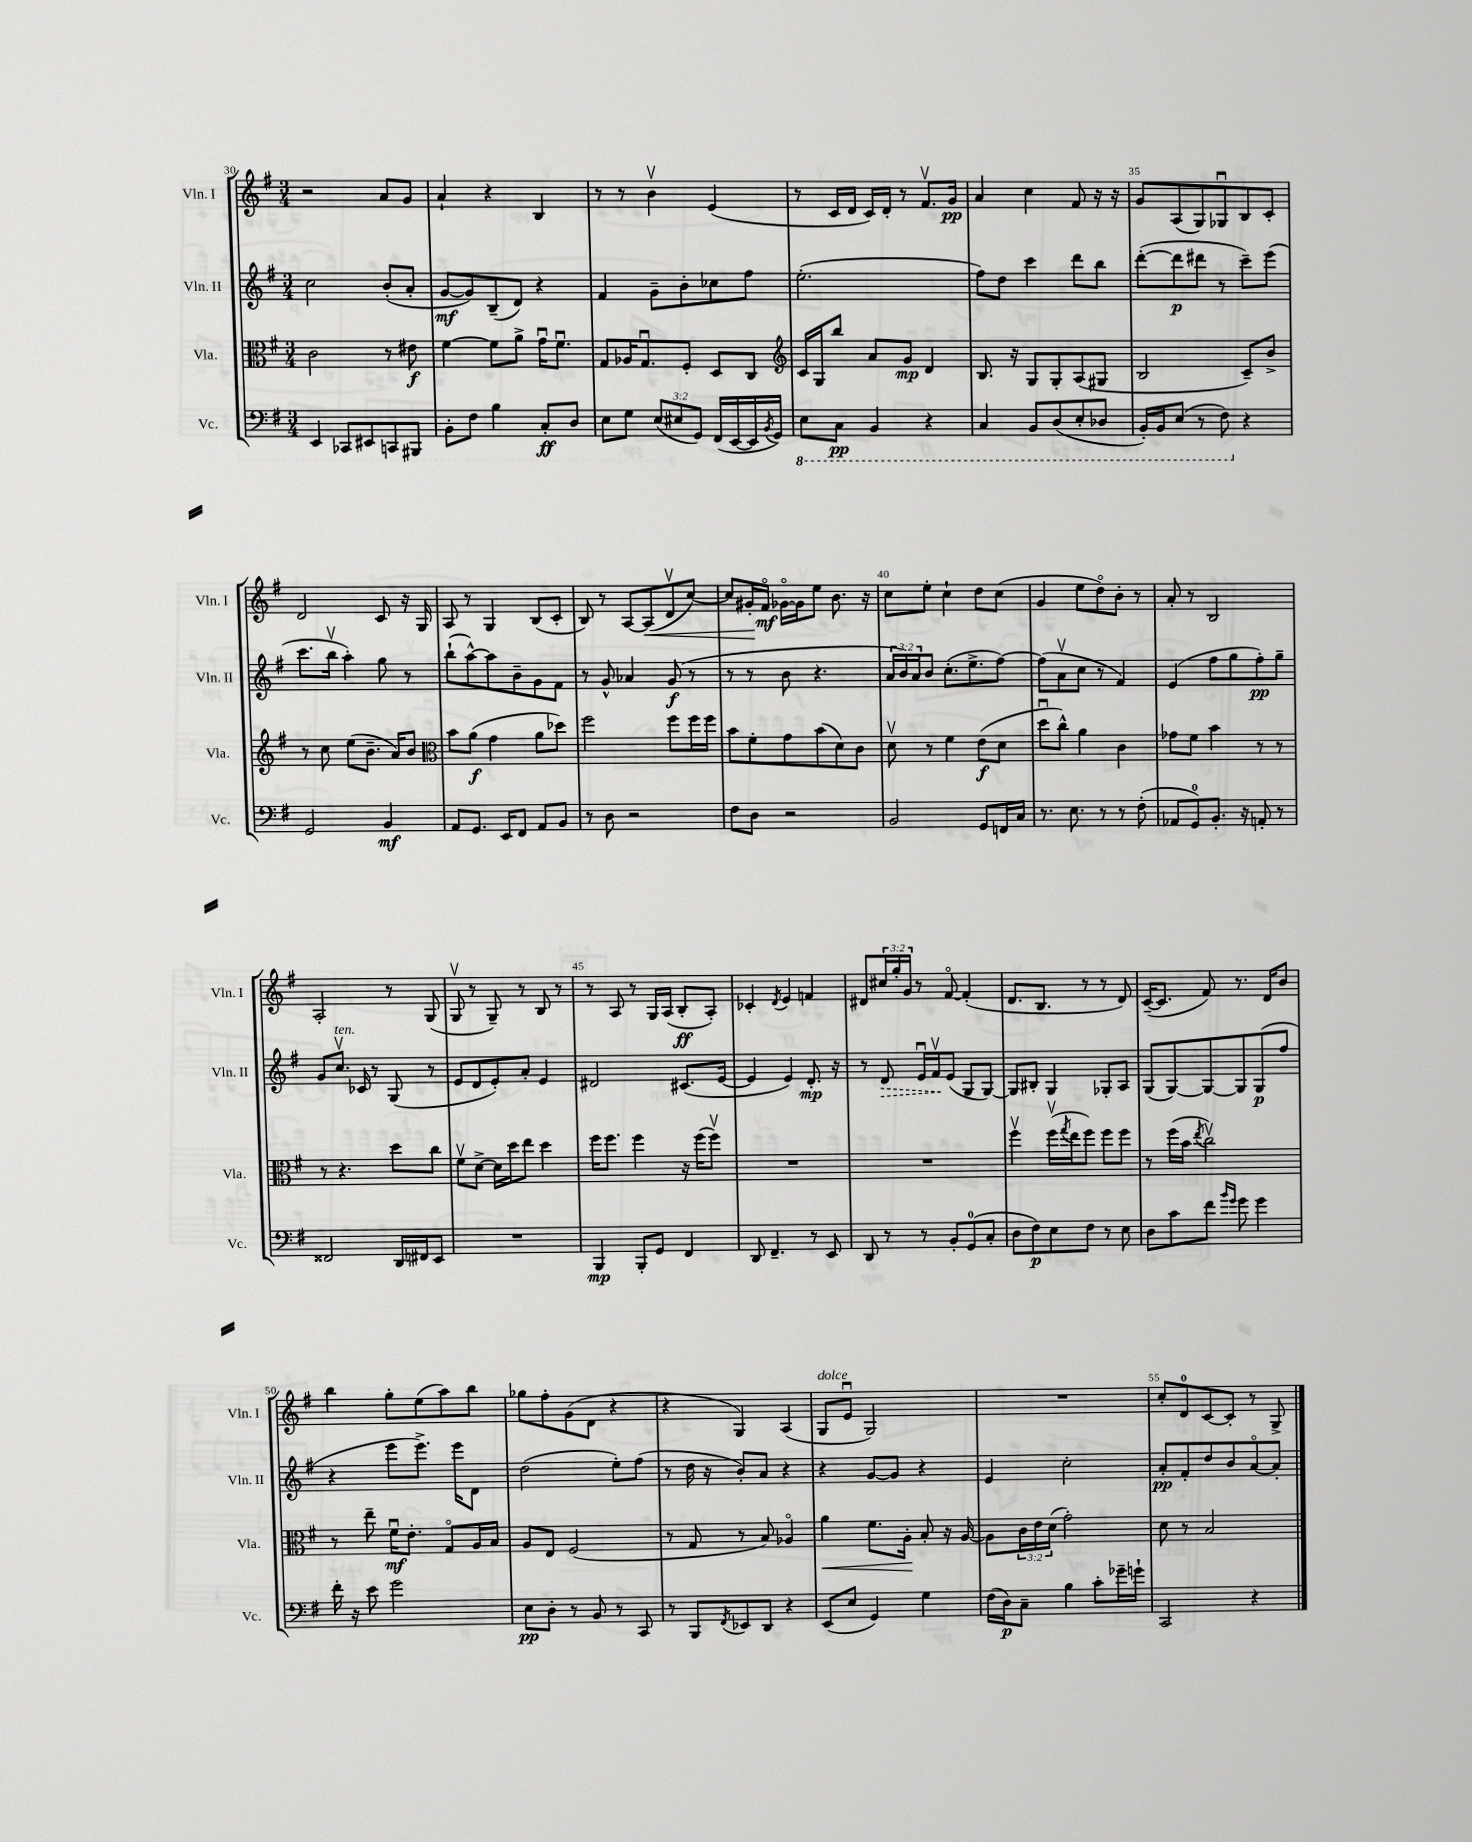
<<
\new StaffGroup <<
\new Staff = "s0" \with { instrumentName = "Vln. I" shortInstrumentName = "Vln. I" } {
    \clef treble \key g \major \numericTimeSignature \time 3/4 \override Staff.TupletNumber.text = #tuplet-number::calc-fraction-text
    r2 a'8 g'8 |
    a'4-! r4 b4 |
    r8 r8 b'4\upbow e'4( |
    r8 c'16 d'16 c'16) d'16-. r8 fis'8.\upbow g'16\pp |
    a'4 c''4 fis'8 r16 r16 |
    g'8 a8( g8) ges8\downbow b8 c'8-. |
    d'2 c'8 r16 g16 |
    a8 r8 g4 b8( c'8-. |
    b8) r8 a8~ a8\<( d'8\upbow c''8~) |
    c''8 gis'16-.\! fis'16\flageolet\mf ges'16~\flageolet ges'16 e''8 b'8. r16 |
    c''8 e''8-. c''4-! d''8 c''8( |
    g'4 e''8 d''8\flageolet) b'8-. r8 |
    a'8-. r8 b2 |
    a2-. r8 g8( |
    g8\upbow r8 g8--) r8 b8 r8 |
    r8 a8 r8 g16 a16( b8-.\ff a8-.) |
    ces'4-. \acciaccatura { d'8 } e'4 f'4 |
    dis'8 \tuplet 3/2 { cis''16 g''16-. g'16 } r8 fis'8~\flageolet fis'4-.( |
    d'8. b8. r8 r8 d'8) |
    c'16~--( c'8. fis'8) r8. d'16 b'8 |
    b''4 g''8-. e''8( a''8) b''8 |
    ges''8 fis''8-. g'8( d'8 r4 |
    r4 g4) a4( |
    g8^\markup { \italic "dolce" } e'8\downbow g2) |
    R2. |
    c''8-. d'8-0 c'8~ c'8-. r8 g8-> \bar "|." |
}
\new Staff = "s1" \with { instrumentName = "Vln. II" shortInstrumentName = "Vln. II" } {
    \clef treble \key g \major \numericTimeSignature \time 3/4 \override Staff.TupletNumber.text = #tuplet-number::calc-fraction-text
    c''2 b'8-.( a'8-. |
    g'8~\mf g'8) b8--( d'8) r4 |
    fis'4 g'8-- b'8-. ces''8 fis''8 |
    e''2.-.( |
    fis''8) d''8 c'''4 d'''8 b''8 |
    d'''8~-.( d'''8\p dis'''8 r8 c'''8--) e'''8( |
    c'''8. b''16\upbow a''4-.) g''8 r8 |
    b''8-!( a''8~-^) a''8 b'8-- g'8 fis'8 |
    r8 g'8-^ aes'4 g'8\f( r8 |
    r8 r8 b'8 r4. |
    \tuplet 3/2 { a'16 b'16) a'16 } b'8 c''8.-.( e''8.-> fis''8~) |
    fis''8( a'8\upbow c''8 r8 fis'4) |
    e'4( fis''8 g''8 fis''8-.\pp) g''8-- |
    g'8 c''8.\upbow^\markup { \italic "ten." } ces'16 r8 g8( r8 |
    e'8 d'8 e'8-.) a'8-. e'4 |
    dis'2 cis'8.( e'16~ |
    e'4 e'4) d'8.-.\mp r16 |
    r8 \once \override Hairpin.style = #'dashed-line d'8\> e'16\downbow fis'16\upbow\! e'8( g8 g8~) |
    g8 bis8-. g4 ges8-. a8 |
    g8( g8~) g8~ g8 g8\p( fis''8 |
    r4 e'''8 e'''8.->) e'''16 d'8 |
    d''2( e''8-.) fis''8( |
    r8 d''16 r16 b'8-.) a'8 r4 |
    r4 g'8~ g'8 r4 |
    e'4 c''2-. |
    a'8-.\pp fis'8-. d''8 b'8 a'8~\flageolet a'8-. \bar "|." |
}
\new Staff = "s2" \with { instrumentName = "Vla." shortInstrumentName = "Vla." } {
    \clef alto \key g \major \numericTimeSignature \time 3/4 \override Staff.TupletNumber.text = #tuplet-number::calc-fraction-text
    c'2 r8 eis'8\f |
    fis'4~ fis'8 a'8-> g'16\downbow fis'8.\downbow |
    g8 aes16 g8.\downbow fis8-. d8 c8 |
    \clef treble c'16 g16 b''8 a'8 g'8\mp d'4 |
    b8. r16 g8 g8-. a8( gis8 |
    b2 c'8--) b'8-> |
    r8 c''8 e''8( b'8.-- a'16) b'8 |
    \clef alto b'8 a'8\f( g'4 a'8 des''8) |
    fis''2 fis''8 fis''16 fis''16 |
    b'8 fis'8-. g'8 b'8( d'8) c'8 |
    d'8\upbow r8 fis'4 e'8\f( d'8 |
    d''8\downbow c''8-^) a'4 c'4 |
    ges'8 fis'8 b'4 r8 r8 |
    r8 r4. d''8 c''8 |
    fis'8\upbow d'8~-> d'16 d''16 e''8 d''4 |
    fis''16 fis''8. fis''4 r16 fis''16( fis''8\upbow) |
    R2. |
    R2. |
    fis''4\upbow fis''16\upbow( \acciaccatura { g''8 } e''16 fis''8) fis''8 fis''8 |
    r8 fis''16( b'16 \acciaccatura { e''8 } c''2\upbow) |
    r8 e''8-- fis'16\downbow\mf e'8.-. g8\flageolet a16 b16 |
    a8 e8 fis2( |
    r8 g8 r8 b8) aes4\flageolet |
    a'4\< fis'8. a16-.\! b8-. r16 a16~ |
    a8 \tuplet 3/2 { c'16 e'16 d'16( } g'2-.) |
    d'8 r8 b2 \bar "|." |
}
\new Staff = "s3" \with { instrumentName = "Vc." shortInstrumentName = "Vc." } {
    \clef bass \key g \major \numericTimeSignature \time 3/4 \override Staff.TupletNumber.text = #tuplet-number::calc-fraction-text
    e,4 ces,8 eis,8 c,8 bis,,8 |
    b,8-. fis8 b4 c8-.\ff d8 |
    e8 g8 \tuplet 3/2 { e8( eis8 g,8) } fis,16( e,16~ e,16 \acciaccatura { b,8 } g,16) |
    \ottava #-1 e,8 c,8\pp b,,4 r4 |
    c,4 b,,8 d,8( e,8-. des,8 |
    b,,16-.) b,,16 e,8( r8 fis,8) \ottava #0 r4 |
    g,2 b,4\mf |
    a,8 g,8. e,16 fis,8 a,8 b,8 |
    r8 d8 r2 |
    fis8 d8 r2 |
    b,2 g,8 f,16 c16 |
    r8. e8. r8 r8 fis8-.( |
    aes,8 g,8-0) b,8.-. r16 a,8-. r8 |
    fisis,2 d,16 fis,16 e,8 |
    R2. |
    b,,4\mp b,,8-. g,8 fis,4 |
    d,8 fis,4.-- r8 e,8 |
    d,8 r8 r8 b,8-. g,8-0( c8-. |
    d8 fis8\p) e8 fis8 r8 e8 |
    d8 c'8 fis'8 \grace { b'16 g'16 } g'8 g'4 |
    fis'16-. r16 e'8 g'2 |
    e8\pp d8-. r8 b,8 r8 c,8 |
    r8 b,,8 \acciaccatura { fis,8 } ees,8 d,8 r4 |
    e,8( e8 g,4) g4 |
    fis16( d16\p) c8-- b4 c'8-. ges'16-- g'16-! |
    c,2 r4 \bar "|." |
}
>>
>>
\layout { \context { \Score currentBarNumber = #30 \override BarNumber.break-visibility = ##(#f #t #t) barNumberVisibility = #(every-nth-bar-number-visible 5) } }
